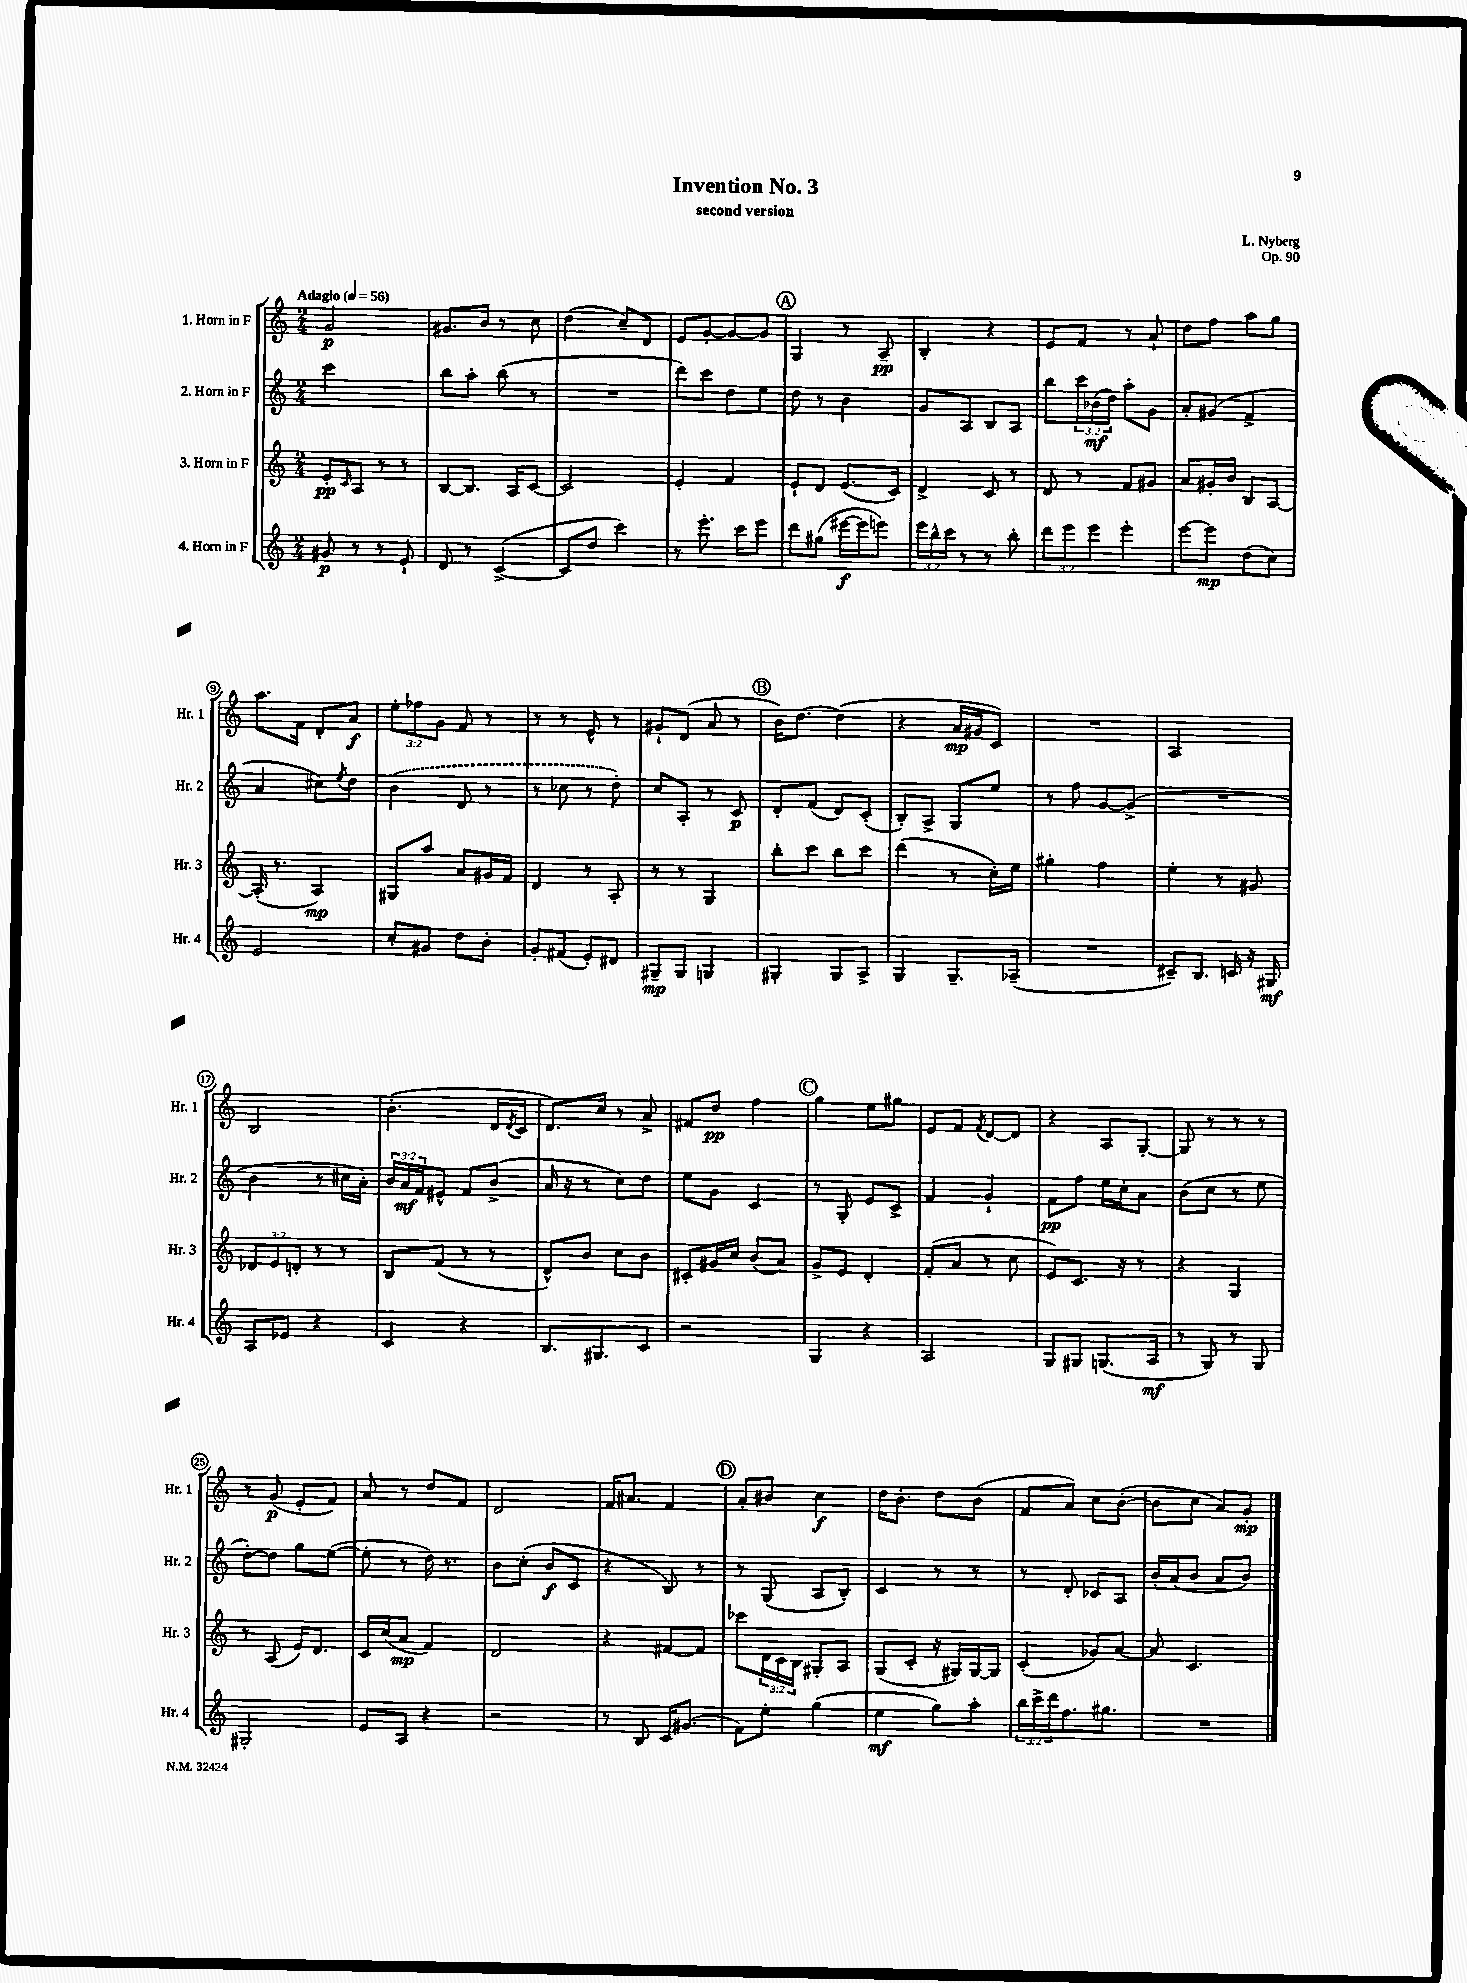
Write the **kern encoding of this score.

**kern	**dynam	**kern	**dynam	**kern	**dynam	**kern	**dynam
*part4	*part4	*part3	*part3	*part2	*part2	*part1	*part1
*staff4	*staff4	*staff3	*staff3	*staff2	*staff2	*staff1	*staff1
*I"4. Horn in F	*	*I"3. Horn in F	*	*I"2. Horn in F	*	*I"1. Horn in F	*
*I'Hr. 4	*	*I'Hr. 3	*	*I'Hr. 2	*	*I'Hr. 1	*
*clefG2	*	*clefG2	*	*clefG2	*	*clefG2	*
*k[]	*	*k[]	*	*k[]	*	*k[]	*
*M2/4	*	*M2/4	*	*M2/4	*	*M2/4	*
*MM56	*	*MM56	*	*MM56	*	*MM56	*
=1	=1	=1	=1	=1	=1	=1	=1
!	!	!	!	!	!	!LO:TX:a:B:t=Adagio	!
8g#X/	p	8e'/L	pp	2ccc\	.	2g/	p
.	.	16qqc/	.	.	.	.	.
8r	.	8A/J	.	.	.	.	.
8r	.	8r	.	.	.	.	.
8e`/	.	8r	.	.	.	.	.
=2	=2	=2	=2	=2	=2	=2	=2
8d/	.	[8B/L	.	8bb\L	.	8.g#X/L	.
8r	.	8.B/J]	.	8aa'\J	.	.	.
.	.	.	.	.	.	16b/Jk	.
([4c^/	.	.	.	(8bb\	.	8r	.
.	.	16A/KL	.	.	.	.	.
.	.	[8c/J	.	8r	.	8cc\	.
=3	=3	=3	=3	=3	=3	=3	=3
8c/L]	.	2c/]	.	2r	.	(4dd\	.
8dd/J	.	.	.	.	.	.	.
4ccc\)	.	.	.	.	.	8cc~/L)	.
.	.	.	.	.	.	8d/J	.
=4	=4	=4	=4	=4	=4	=4	=4
8r	.	4e'/	.	8ddd\L)	.	8e/L	.
8.eee'\	.	.	.	8ccc\J	.	[8g'/J	.
.	.	4f/	.	8dd\L	.	8g/L_	.
16ccc\KL	.	.	.	.	.	.	.
8eee\J	.	.	.	8ee\J	.	8g/J]	.
!!LO:REH:place=s1:t=A
=5	=5	=5	=5	=5	=5	=5	=5
8ddd\L	.	8e`/L	.	8dd\	.	4G/	.
(8gg#X\J	.	8d/J	.	8r	.	.	.
[16eee#X\LL	f	(8.e/L	.	4b\	.	8r	.
16eee#\J]	.	.	.	.	.	.	.
8eeen\J)	.	.	.	.	.	8A~/	pp
.	.	16c/Jk)	.	.	.	.	.
=6	=6	=6	=6	=6	=6	=6	=6
24eee\LL	.	4d^/	.	8g/L	.	4B'/	.
24bb^^\	.	.	.	.	.	.	.
24ccc\JJ	.	.	.	.	.	.	.
8r	.	.	.	8A/J	.	.	.
8r	.	8c/	.	8B/L	.	4r	.
8bb'\	.	8r	.	8A/J	.	.	.
=7	=7	=7	=7	=7	=7	=7	=7
12ddd\L	.	8d/	.	8bb\L	.	8e/L	.
12eee\	.	.	.	.	.	.	.
.	.	8r	.	24ccc\L	.	8f/J	.
12eee\J	.	.	.	(24b-X\	mf	.	.
.	.	.	.	24dd\JJ)	.	.	.
4eee'\	.	8f/L	.	8aa'\L	.	8r	.
.	.	8g#X/J	.	8g\J	.	8a`/	.
=8	=8	=8	=8	=8	=8	=8	=8
[8eee\L	.	8a/L	.	8a'/L	.	8dd\L	.
8eee\J]	mp	16g#X'/L	.	(8g#X/J	.	8ff\J	.
.	.	16b/JJ	.	.	.	.	.
(8dd\L	.	8B/L	.	4f^/	.	8aa\L	.
8cc\J)	.	[8A/J	.	.	.	8gg\J	.
!!LO:LB:g=z
=9	=9	=9	=9	=9	=9	=9	=9
2e/	.	(16A'/]	.	4a/	.	8.aa\L	.
.	.	8.r	.	.	.	.	.
.	.	.	.	.	.	16f\Jk	.
.	.	4A/)	mp	8cc#X\L)	.	8d'/L	.
.	.	.	.	8qee/	.	.	.
.	.	.	.	8dd\J	.	8a/J	f
=10	=10	=10	=10	=10	=10	=10	=10
8cc'/L	.	8G#X/L	.	(4b\	.	12ee'\L	.
.	.	.	.	.	.	12ff-X\	.
8g#X/J	.	8aa/J	.	.	.	.	.
.	.	.	.	.	.	12g\J	.
8dd\L	.	8a/L	.	8d/	.	8f/	.
8b'\J	.	16g#X/L	.	8r	.	8r	.
.	.	16f/JJ	.	.	.	.	.
=11	=11	=11	=11	=11	=11	=11	=11
8g'/L	.	4d/	.	8r	.	8r	.
(8f#X/J	.	.	.	8cc-X\	.	8r	.
8e'/L)	.	8r	.	8r	.	8e^^/	.
8d#X/J	.	8A'/	.	8dd'\)	.	8r	.
=12	=12	=12	=12	=12	=12	=12	=12
8G#X~/L	mp	8r	.	8cc/L	.	8g#X`/L	.
8G#/J	.	8r	.	8A'/J	.	(8d/J	.
4Gn/	.	4G/	.	8r	.	8a/	.
.	.	.	.	8c/	p	8r	.
!!LO:REH:place=s1:t=B
=13	=13	=13	=13	=13	=13	=13	=13
4G#X'/	.	8bb'\L	.	8d'/L	.	16b\KL)	.
.	.	.	.	.	.	[8.dd\J	.
.	.	8ccc\J	.	(8f/J	.	.	.
8G#/L	.	8bb\L	.	8d/L)	.	(4dd\]	.
8A^/J	.	8ccc\J	.	(8c'/J	.	.	.
=14	=14	=14	=14	=14	=14	=14	=14
4G/	.	(4ddd\	.	8B'/L)	.	4r	.
.	.	.	.	8A^/J	.	.	.
8.G~/L	.	8r	.	8G/L	.	16a/LL	mp
.	.	.	.	.	.	16g#X/J	.
.	.	16cc'\LL)	.	8ee/J	.	8c/J)	.
(16A-X~/Jk	.	16ee\JJ	.	.	.	.	.
=15	=15	=15	=15	=15	=15	=15	=15
2r	.	4gg#X'\	.	8r	.	2r	.
.	.	.	.	8ff\	.	.	.
.	.	4ff\	.	[8g/L	.	.	.
.	.	.	.	(8g^/J]	.	.	.
=16	=16	=16	=16	=16	=16	=16	=16
8c#X~/L)	.	4ee'\	.	2r	.	2A/	.
8.B/J	.	.	.	.	.	.	.
.	.	8r	.	.	.	.	.
16cn/	.	.	.	.	.	.	.
16r	.	8g#X/	.	.	.	.	.
16G#X/	mf	.	.	.	.	.	.
!!LO:LB:g=z
=17	=17	=17	=17	=17	=17	=17	=17
8A/L	.	12d-X/L	.	4b\	.	2B/	.
.	.	12e/	.	.	.	.	.
8e-X/J	.	.	.	.	.	.	.
.	.	12dn'/J	.	.	.	.	.
4r	.	8r	.	8r	.	.	.
.	.	8r	.	16cc#X\LL	.	.	.
.	.	.	.	16a'\JJ)	.	.	.
=18	=18	=18	=18	=18	=18	=18	=18
4c/	.	8B/L	.	24b/LL	.	(4.b'\	.
.	.	.	.	24a/	mf	.	.
.	.	.	.	24f/J	.	.	.
.	.	(8f/J	.	8e#X^^/J	.	.	.
4r	.	8r	.	8f/L	.	.	.
.	.	8r	.	(8b^/J	.	16d/LL	.
.	.	.	.	.	.	8qd/	.
.	.	.	.	.	.	16c/JJ	.
=19	=19	=19	=19	=19	=19	=19	=19
8.B/L	.	8d^^/L)	.	16a/	.	8.d/L)	.
.	.	.	.	16r	.	.	.
.	.	8b/J	.	8r	.	.	.
8.G#X/	.	.	.	.	.	16cc/Jk	.
.	.	8cc\L	.	8cc\L)	.	8r	.
8c/J	.	8b\J	.	8dd\J	.	8a^/	.
=20	=20	=20	=20	=20	=20	=20	=20
2r	.	8c#X'/L	.	8ee\L	.	8f#X/L	.
.	.	16g#X/L	.	8g\J	.	8dd/J	pp
.	.	16cc/JJ	.	.	.	.	.
.	.	(8b/L	.	4c/	.	4ff\	.
.	.	8a/J)	.	.	.	.	.
!!LO:REH:place=s1:t=C
=21	=21	=21	=21	=21	=21	=21	=21
4G/	.	8g^/L	.	8r	.	4gg\	.
.	.	8e/J	.	8G'/	.	.	.
4r	.	4d'/	.	8e/L	.	8ee\L	.
.	.	.	.	8c^/J	.	8gg#X\J	.
=22	=22	=22	=22	=22	=22	=22	=22
2A/	.	(8f'/L	.	4f/	.	8e/L	.
.	.	8a/J	.	.	.	8f/J	.
.	.	.	.	.	.	8qf/	.
.	.	8r	.	4g`/	.	[8d/L	.
.	.	8cc\	.	.	.	8d/J]	.
=23	=23	=23	=23	=23	=23	=23	=23
8G/L	.	8e/L)	.	8f\L	pp	4r	.
8G#X/J	.	8.c/J	.	8ff\J	.	.	.
(8.Gn/L	.	.	.	16ee\LL	.	8A/L	.
.	.	16r	.	16cc'\J	.	.	.
.	.	8r	.	8a\J	.	[8G'/J	.
16A/Jk	mf	.	.	.	.	.	.
=24	=24	=24	=24	=24	=24	=24	=24
8r	.	4r	.	(8b\L	.	8G/]	.
8G/)	.	.	.	8cc\J	.	8r	.
8r	.	4G/	.	8r	.	8r	.
8G/	.	.	.	8ee\	.	8r	.
!!LO:LB:g=z
=25	=25	=25	=25	=25	=25	=25	=25
2G#X'/	.	8r	.	[8dd'\L)	.	8r	.
.	.	(8A/	.	8dd\J]	.	(8g/	p
.	.	16e/KL)	.	8gg\L	.	8e'/L	.
.	.	8.d/J	.	.	.	.	.
.	.	.	.	([8ee\J	.	8f/J)	.
=26	=26	=26	=26	=26	=26	=26	=26
8e/L	.	16c/LL	.	8ee'\]	.	8a/	.
.	.	(16cc/J	.	.	.	.	.
8A/J	.	8a/J	mp	8r	.	8r	.
4r	.	4f/)	.	16dd\)	.	8dd/L	.
.	.	.	.	8.r	.	.	.
.	.	.	.	.	.	8f/J	.
=27	=27	=27	=27	=27	=27	=27	=27
2r	.	2d/	.	8b\L	.	2d/	.
.	.	.	.	(8cc'\J	.	.	.
.	.	.	.	8b/L	f	.	.
.	.	.	.	8c/J	.	.	.
=28	=28	=28	=28	=28	=28	=28	=28
8r	.	4r	.	4r	.	16f/KL	.
.	.	.	.	.	.	8.a#X/J	.
8B/	.	.	.	.	.	.	.
16c/KL	.	[8f#X/L	.	8B/)	.	4f/	.
(8.g#X/J	.	.	.	.	.	.	.
.	.	8f#/J]	.	8r	.	.	.
!!LO:REH:place=s1:t=D
=29	=29	=29	=29	=29	=29	=29	=29
8f\L)	.	8ccc-X\L	.	8r	.	8a'/L	.
8ee'\J	.	24d\L	.	(8G/	.	8b#X/J	.
.	.	24c\	.	.	.	.	.
.	.	24B\JJ	.	.	.	.	.
(4gg\	.	8G#X'/L	.	8A/L	.	4cc\	f
.	.	8A/J	.	8B'/J)	.	.	.
=30	=30	=30	=30	=30	=30	=30	=30
4ee\	mf	(8G/L	.	4c/	.	16dd\KL	.
.	.	.	.	.	.	8.b'\J	.
.	.	8c'/J	.	.	.	.	.
8gg\L)	.	16r	.	8r	.	8dd\L	.
.	.	16G#X/LL)	.	.	.	.	.
8aa'\J	.	[16G#/	.	8r	.	(8b\J	.
.	.	16G#/JJ]	.	.	.	.	.
=31	=31	=31	=31	=31	=31	=31	=31
24bb\LL	.	(4c'/	.	8r	.	8f/L	.
24ccc^\	.	.	.	.	.	.	.
24ddd\J	.	.	.	.	.	.	.
8.ff\	.	.	.	8d'/	.	8a/J)	.
.	.	8g-X/L)	.	8c-X/L	.	8cc\L	.
8.gg#X\J	.	.	.	.	.	.	.
.	.	[8a/J	.	8A/J	.	([8b'\J	.
=32	=32	=32	=32	=32	=32	=32	=32
2r	.	8a/]	.	16b'/LL	.	8b\L]	.
.	.	.	.	(16a/J	.	.	.
.	.	4.c/	.	8b/J	.	8cc\J	.
.	.	.	.	8a/L	.	8a/L)	.
.	.	.	.	8b/J)	.	8g'/J	mp
==	==	==	==	==	==	==	==
*-	*-	*-	*-	*-	*-	*-	*-
